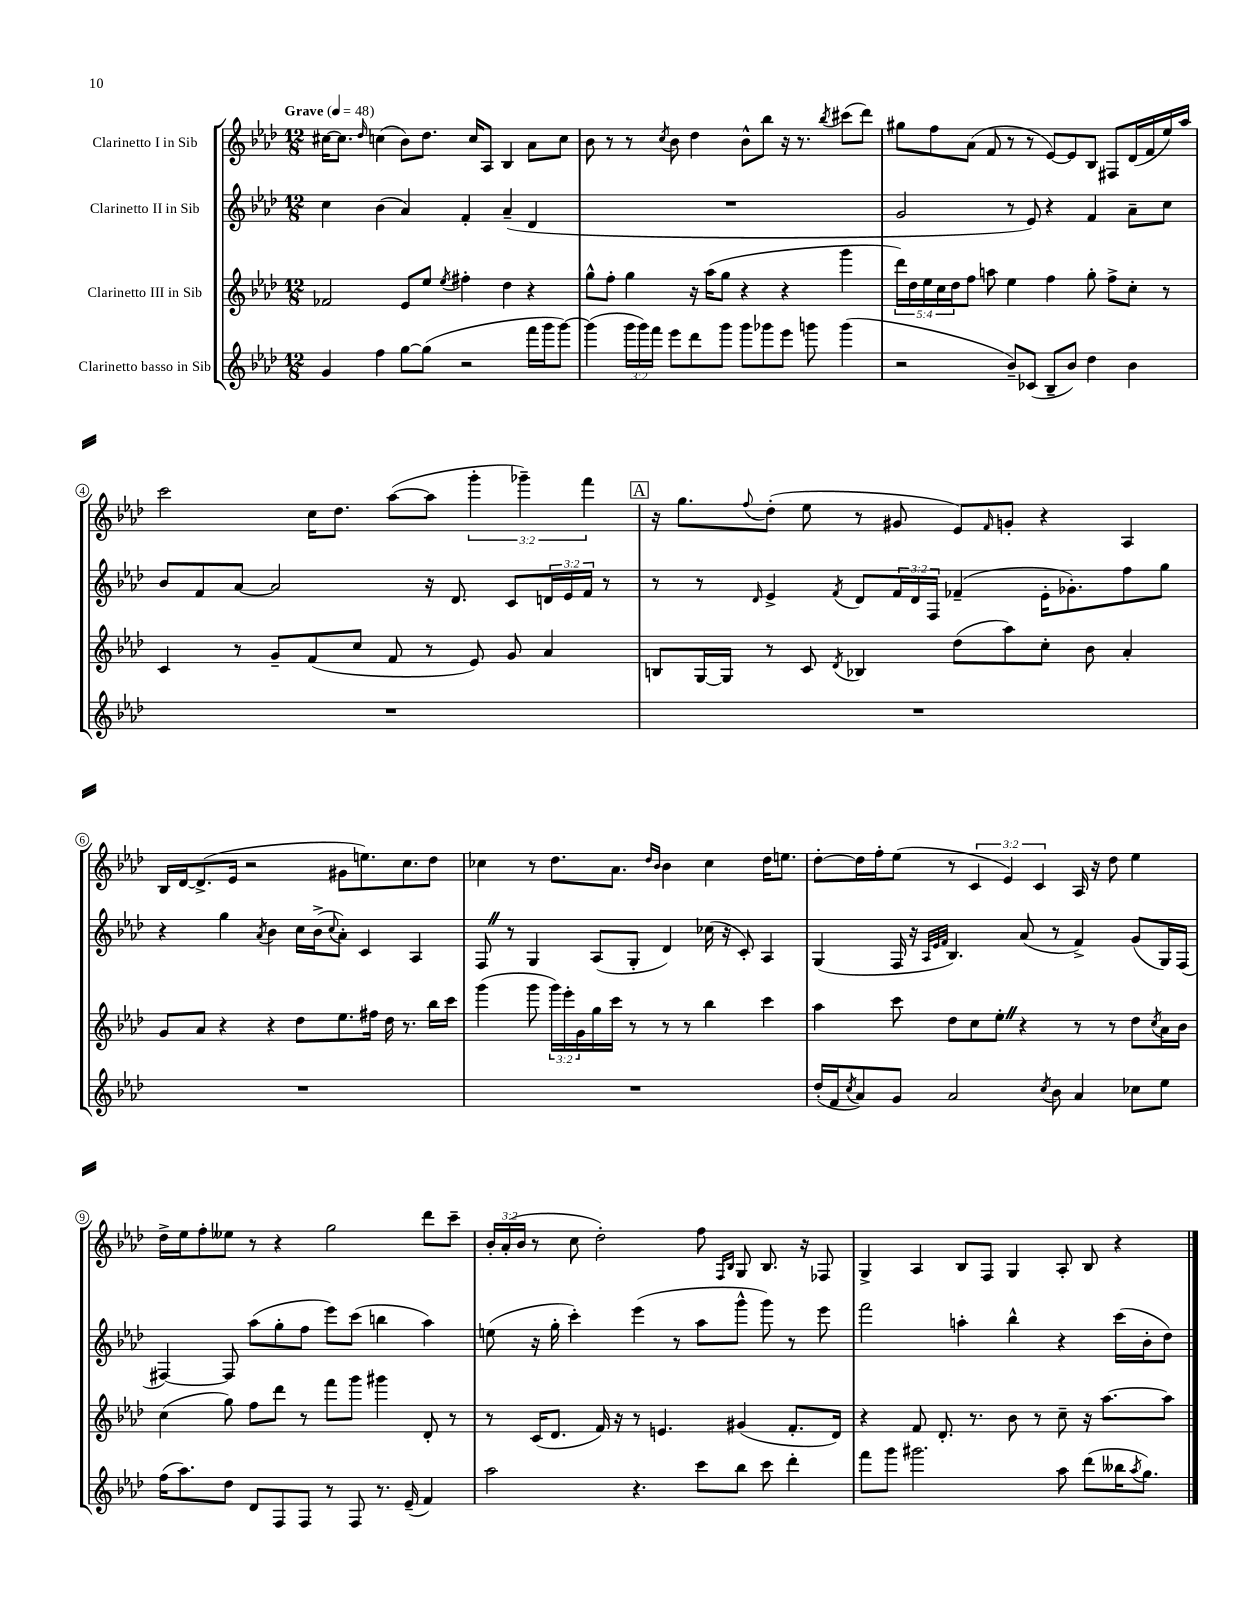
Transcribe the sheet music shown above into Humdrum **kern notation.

**kern	**kern	**kern	**kern
*part4	*part3	*part2	*part1
*staff4	*staff3	*staff2	*staff1
*I"Clarinetto basso in Sib	*I"Clarinetto III in Sib	*I"Clarinetto II in Sib	*I"Clarinetto I in Sib
*clefG2	*clefG2	*clefG2	*clefG2
*k[b-e-a-d-]	*k[b-e-a-d-]	*k[b-e-a-d-]	*k[b-e-a-d-]
*M12/8	*M12/8	*M12/8	*M12/8
*MM48	*MM48	*MM48	*MM48
=1	=1	=1	=1
!	!	!	!LO:TX:a:B:t=Grave
4g/	2f-X/	4cc\	[16cc#X\KL
.	.	.	8.cc#\J]
.	.	.	16qqdd-/
4ff\	.	(4b-\	(4ccn\
[8gg\L	8e-/L	4a-/)	8b-\L)
(8gg\J]	8ee-/J	.	8.dd-\J
.	8qee-/	.	.
2r	4ff#X'\	4f'/	.
.	.	.	16cc/KL
.	.	.	8A-/J
.	4dd-\	(4a-~/	4B-/
16fff\LL	4r	4d-/	8a-\L
16ggg\J	.	.	.
[8ggg\J)	.	.	8cc\J
=2	=2	=2	=2
(4ggg\]	8gg^^\L	1.r	8b-\
.	8ff'\J	.	8r
24ggg\LL	4gg\	.	8r
24ggg\)	.	.	.
24fff\JJ	.	.	.
.	.	.	8qcc/
8eee-\L	.	.	8b-\
8ddd-\	16r	.	4dd-\
.	(16aa-\KL	.	.
8ggg\J	8gg\J	.	.
8ggg\L	4r	.	8b-^^\L
8ggg-X\	.	.	8bb-\J
8eee-\J	4r	.	16r
.	.	.	8.r
8gggn\	.	.	.
.	.	.	8qbb-/
(4ggg\	4ggg\	.	(8ccc#X\L
.	.	.	8ddd-\J)
=3	=3	=3	=3
2r	20ddd-\LL)	2g/	8gg#X\L
.	20dd-\	.	.
.	20ee-\	.	.
.	.	.	8ff\
.	20cc\	.	.
.	20dd-\J	.	.
.	8ff\J	.	(8a-\J
.	8aan\	.	8f/
8b-~/L)	4ee-\	8r	8r
(8c-X/J	.	8e-/)	8r
8B-~/L	4ff\	4r	[8e-/L)
8b-/J)	.	.	8e-/]
4dd-\	8gg'\	4f/	8B-/J
.	8ff^\L	.	8F#X/L
4b-\	8cc'\J	8a-~\L	(16d-/L
.	.	.	16f/
.	8r	8cc\J	16ee-/)
.	.	.	16aa-/JJ
!!LO:LB:g=z
=4	=4	=4	=4
1.r	4c/	8b-/L	2ccc\
.	.	8f/	.
.	8r	[8a-/J	.
.	8g~/L	2a-/]	.
.	(8f/	.	16cc\KL
.	.	.	8.dd-\J
.	8cc/J	.	.
.	8f/	.	([8aa-\L
.	8r	16r	8aa-\J]
.	.	8.d-/	.
.	8e-/)	.	6ggg'\
.	8g/	8c/L	.
.	.	.	6ggg-X~\)
.	4a-/	24dn/L	.
.	.	24e-/	.
.	.	24f/JJ	6fff\
.	.	8r	.
!!LO:REH:place=s1:t=A
=5	=5	=5	=5
1.r	8Bn/L	8r	16r
.	.	.	8.gg\L
.	[16G/L	8r	.
.	16G/JJ]	.	.
.	.	16qqd-/	8qqff/
.	8r	4e-^/	(8dd-'\J
.	8c/	.	8ee-\
.	8qd-/	8qf/	.
.	4B-X/	8d-/L	8r
.	.	24f/L	8g#X/
.	.	24d-/	.
.	.	24F/JJ	.
.	(8dd-\L	(4f-X~/	8e-/L)
.	.	.	16qqf/
.	8aa-\)	.	8gn'/J
.	8cc'\J	16e-'\KL	4r
.	.	8.g-X'\)	.
.	8b-\	.	.
.	4a-'/	8ff\	4A-/
.	.	8gg\J	.
!!LO:LB:g=z
=6	=6	=6	=6
1.r	8g/L	4r	16B-/LL
.	.	.	[16d-/J
.	8a-/J	.	(8.d-^/]
.	4r	4gg\	.
.	.	.	16e-/Jk
.	.	.	2r
.	.	8qa-/	.
.	4r	4b-\	.
.	8dd-\L	16cc\LL	.
.	.	(16b-^\J	.
.	.	8qqcc/	.
.	8.ee-\	8a-'\J)	8g#X\L
.	.	4c/	8.een\)
.	16ff#X\Jk	.	.
.	16dd-\	.	.
.	8.r	.	8.cc\
.	.	4A-/	.
.	16bb-\LL	.	8dd-\J
.	16ccc\JJ	.	.
=7	=7	=7	=7
1.r	(4ggg\	8FZ/	4cc-X\
.	.	8r	.
.	8ggg\	4G/	8r
.	24ggg\LL)	.	8.dd-\L
.	24eee-'\	.	.
.	24g\	.	.
.	16gg\	(8A-/L	.
.	16ccc\JJ	.	8.a-\J
.	8r	8G'/J	.
.	.	.	16qqdd-/LL
.	.	.	16qqb-/JJ
.	8r	4d-/)	4b-\
.	8r	.	.
.	4bb-\	(16cc-X\	4cc-\
.	.	16r	.
.	.	8c'/)	.
.	4ccc\	4A-/	16dd-\KL
.	.	.	8.een\J
=8	=8	=8	=8
(16dd-'/LL	4aa-\	(4G/	[8dd-'\L
16f/J	.	.	.
8qcc/	.	.	.
8a-/)	.	.	16dd-\L]
.	.	.	16ff'\J
8g/J	8ccc\	16F/	(8ee-\J
.	.	16r	.
.	.	32qqA-/LLL	.
.	.	32qqe-/	.
.	.	32qqf/JJJ	.
2a-/	8dd-\L	4.B-/)	8r
.	8cc\	.	6c/
.	8ee-'Z\J	.	.
.	.	.	6e-/)
.	4r	(8a-/	.
.	.	.	6c/
8qcc/	.	.	.
8b-\	.	8r	.
4a-/	8r	4f^/)	16A-/
.	.	.	16r
.	8r	.	8dd-\
8cc-X\L	8dd-\L	(8g/L	4ee-\
.	8qcc/	.	.
8ee-\J	16a-\L	16G/L)	.
.	16b-\JJ	(16F/JJ	.
!!LO:LB:g=z
=9	=9	=9	=9
(16ff\KL	(4cc\	[4F#X/)	16dd-^\LL
8.aa-\)	.	.	16ee-\J
.	.	.	8ff'\
8dd-\J	8gg\)	8F#/]	8ee--X\J
8d-/L	8ff\L	(8aa-\L	8r
8F/	8ddd-\J	8gg'\	4r
8F/J	8r	8ff\J	.
8r	8fff\L	8eee-\L)	2gg\
8F/	8ggg\J	(8ccc\J	.
8.r	4ggg#X\	4bbn\	.
(16e-~/	.	.	.
4f/)	8d-'/	4aa-\)	8ddd-\L
.	8r	.	8ccc~\J
=10	=10	=10	=10
2aa-\	8r	(8een\	24b-'/LL
.	.	.	(24a-'/
.	.	.	24b-/JJ
.	(16c/KL	16r	8r
.	8.d-/J	16gg'\	.
.	.	4ccc'\)	8cc\
.	16f/)	.	2dd-'\)
.	16r	.	.
4.r	8r	(4eee-\	.
.	4.en/	.	.
.	.	8r	.
8ccc\L	.	8aa-\L	8ff\
.	.	.	16qqF/LL
.	.	.	16qqB-/JJ
8bb-\J	(4g#X/	8ggg^^\J	8G/
8ccc\	.	8ggg\)	8.B-/
4ddd-'\	8.f'/L	8r	.
.	.	.	16r
.	.	8eee-\	8F-X/
.	16d-/Jk)	.	.
=11	=11	=11	=11
8fff\L	4r	2fff\	4G^/
8ggg\J	.	.	.
2.ggg#X\	8f/	.	4A-/
.	8.d-'/	.	.
.	.	4aan'\	8B-/L
.	8.r	.	.
.	.	.	8F/J
.	8b-\	4bb-^^\	4G/
.	8r	.	.
8aa-\	8cc~\	4r	8A-'/
(8ddd-\L	16r	.	8B-/
.	[8.aa-\L	.	.
16bb--X\K	.	(16ccc\LL	4r
8qaa-/	.	.	.
8.gg\J)	.	16b-'\J	.
.	8aa-\J]	8dd-\J)	.
==	==	==	==
*-	*-	*-	*-
